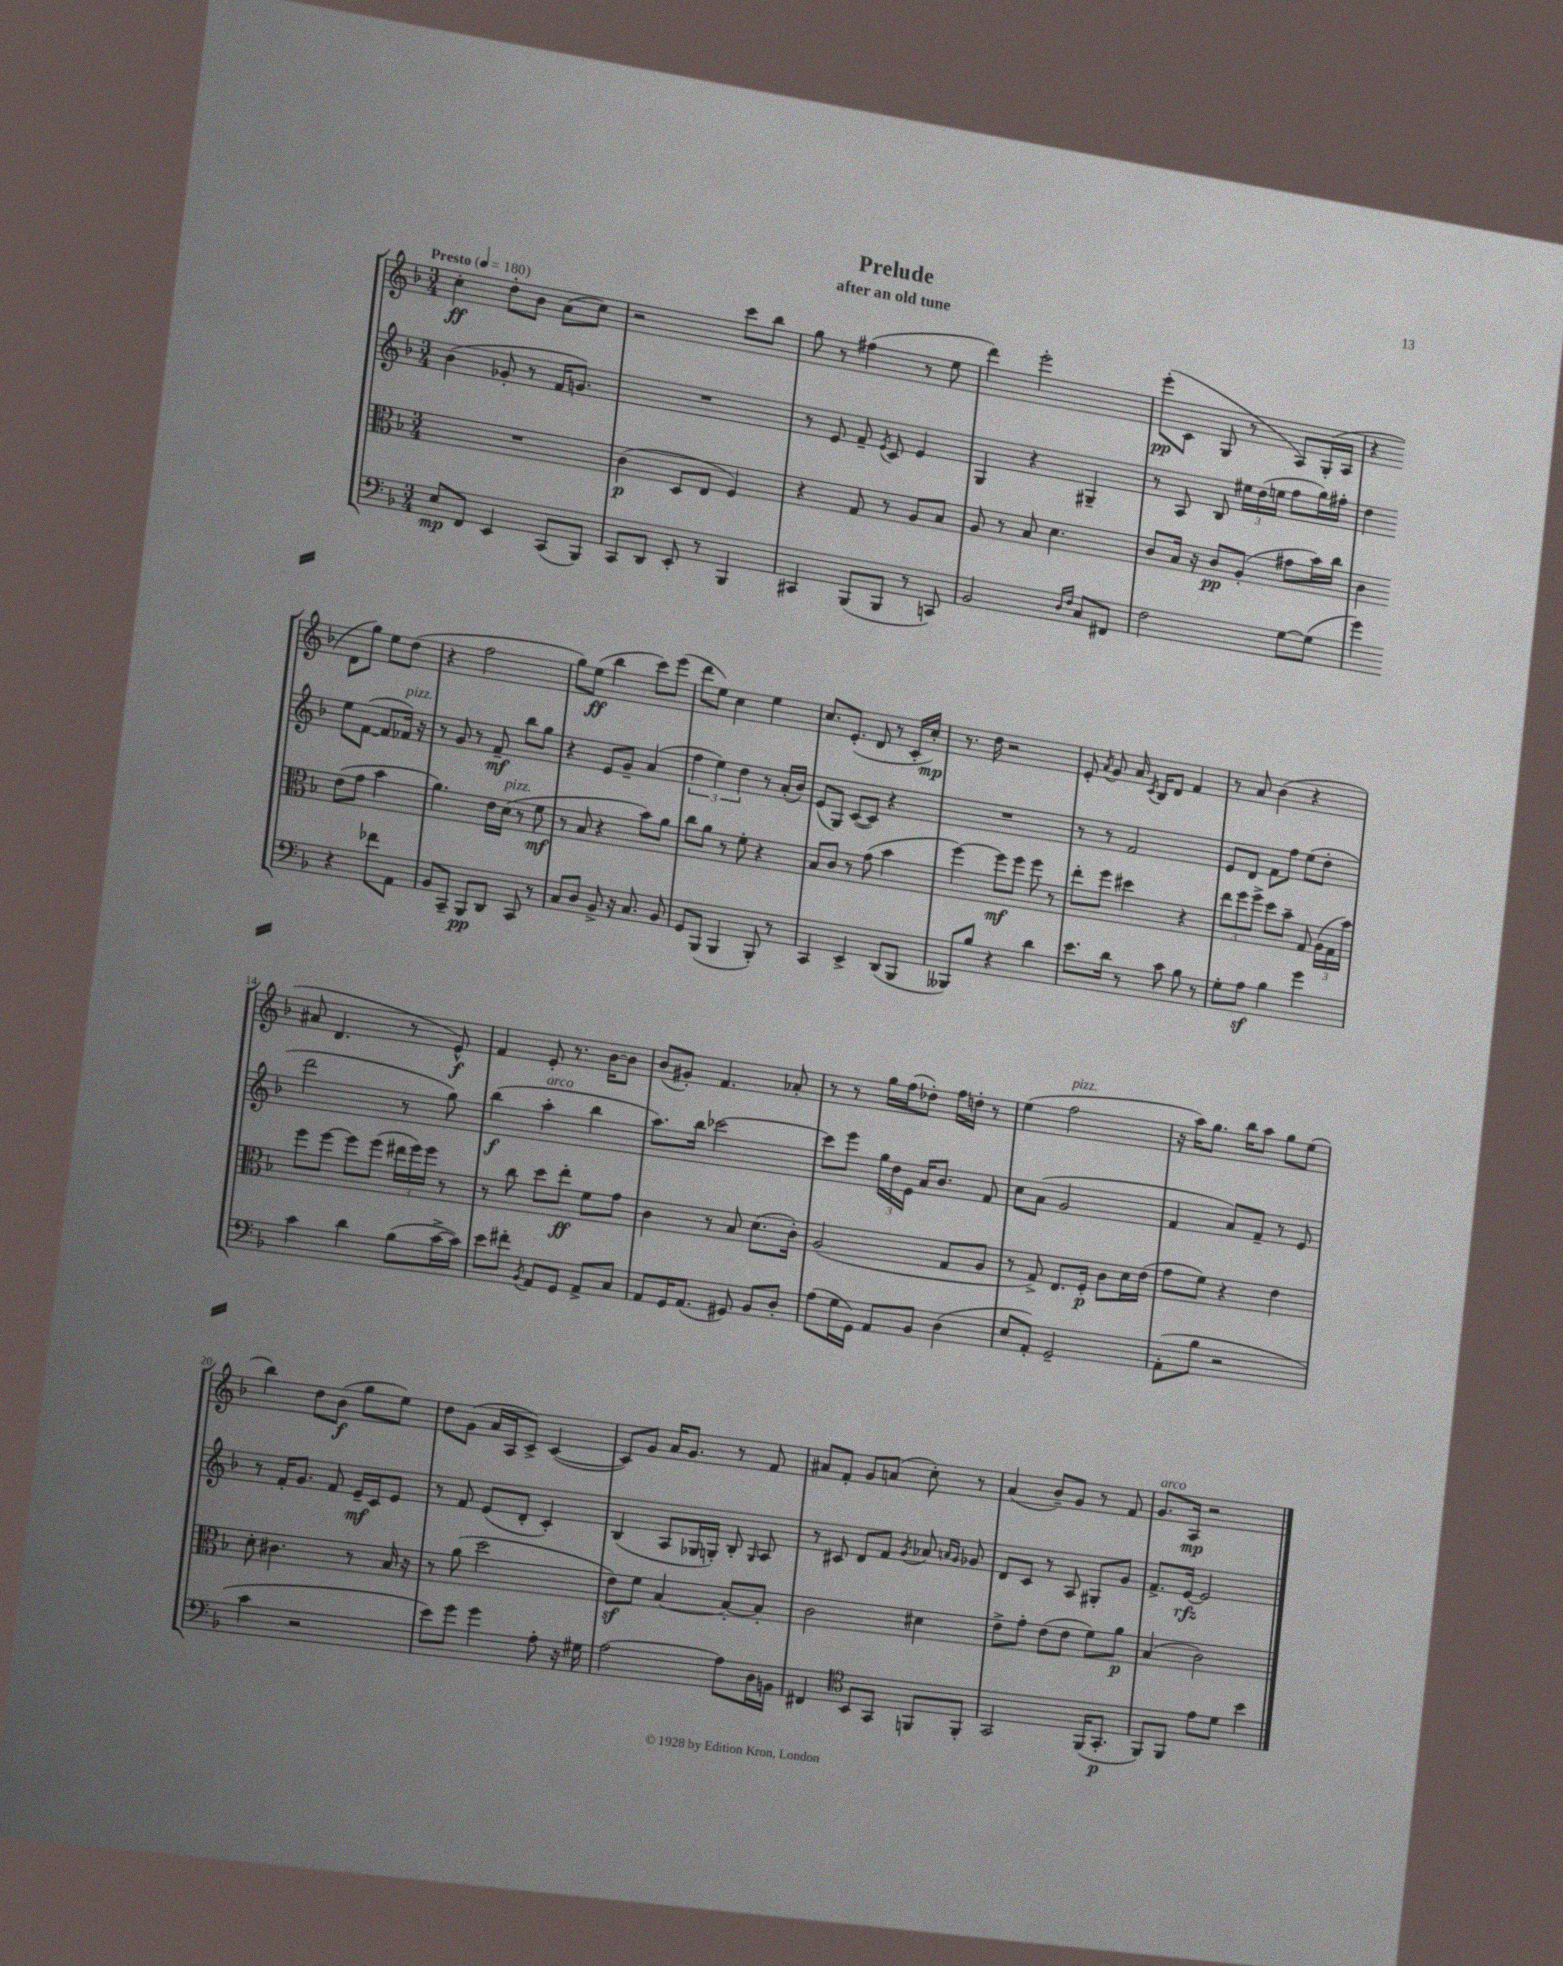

**kern	**dynam	**kern	**dynam	**kern	**dynam	**kern	**dynam
*part4	*part4	*part3	*part3	*part2	*part2	*part1	*part1
*staff4	*staff4	*staff3	*staff3	*staff2	*staff2	*staff1	*staff1
*clefF4	*	*clefC3	*	*clefG2	*	*clefG2	*
*k[b-]	*	*k[b-]	*	*k[b-]	*	*k[b-]	*
*M3/4	*	*M3/4	*	*M3/4	*	*M3/4	*
*MM180	*	*MM180	*	*MM180	*	*MM180	*
=1	=1	=1	=1	=1	=1	=1	=1
!	!	!	!	!	!	!LO:TX:a:B:t=Presto	!
8E/L	mp	2.r	.	(4b-\	.	4cc'\	ff
8FF/J	.	.	.	.	.	.	.
4EE/	.	.	.	8g-X'/	.	8dd'\L	.
.	.	.	.	8r	.	8b-\J	.
(8CC/L	.	.	.	16f/KL	.	(8a\L	.
.	.	.	.	8.gn/J)	.	.	.
8BBB-/J)	.	.	.	.	.	8cc\J)	.
=2	=2	=2	=2	=2	=2	=2	=2
8CC/L	.	(4c\	p	2.r	.	2r	.
8DD/J	.	.	.	.	.	.	.
8EE'/	.	8D/L	.	.	.	.	.
8r	.	8E/J	.	.	.	.	.
4BBB-/	.	4F/)	.	.	.	8ccc\L	.
.	.	.	.	.	.	8bb-\J	.
=3	=3	=3	=3	=3	=3	=3	=3
4CC#X/	.	4r	.	8r	.	8gg\	.
.	.	.	.	8e/	.	8r	.
(8BBB-/L	.	8G/	.	8f~/	.	(4ff#X\	.
.	.	.	.	8qe/	.	.	.
8BBB-/J	.	8r	.	8c/	.	.	.
8r	.	8A/L	.	4e/	.	8r	.
8CCn/)	.	8B-/J	.	.	.	8ee\	.
=4	=4	=4	=4	=4	=4	=4	=4
2BB-/	.	8A/	.	4G/	.	4ddd\)	.
.	.	8r	.	.	.	.	.
.	.	8B-/	.	4r	.	2eee'\	.
.	.	4.d\	.	.	.	.	.
16qqD/LL	.	.	.	.	.	.	.
16qqF/JJ	.	.	.	.	.	.	.
8C/L	.	.	.	4G#X~/	.	.	.
8FF#X/J	.	.	.	.	.	.	.
=5	=5	=5	=5	=5	=5	=5	=5
2F\	.	8c/L	.	8r	.	(8eee'\L	pp
.	.	16B-/Jk	.	8A/	.	8c\J	.
.	.	16r	.	.	.	.	.
.	.	8c/L	pp	8B-/	.	8G/	.
.	.	(8A'/J	.	24ee#X\LL	.	8r	.
.	.	.	.	(24dd\	.	.	.
.	.	.	.	24een\JJ	.	.	.
[8G\L	.	8g#X\L	.	8ff\L	.	8A/L)	.
(8G\J]	.	16b-\L)	.	16gg\L)	.	(16G'/L	.
.	.	16cc\JJ	.	16ff#X'\JJ	.	16A/JJ	.
=6	=6	=6	=6	=6	=6	=6	=6
4g\)	.	4c\	.	4dd\	.	4r	.
4r	.	(8e\L	.	8ee\L	.	8d\L	.
.	.	8g\J	.	([8f\J	.	8gg\J)	.
8f-X\L	.	4b-\	.	8f/L]	.	8ee\L	.
!	!	!	!	!LO:TX:a:i:t=pizz.	!	!	!
8AA\J	.	.	.	16f-X/Jk)	.	(8dd\J	.
.	.	.	.	16r	.	.	.
!!LO:LB:g=z
=7	=7	=7	=7	=7	=7	=7	=7
8BB-/L	.	4.a\)	.	8r	.	4r	.
8CC~/J	.	.	.	8g/	.	.	.
8BBB-/L	pp	.	.	8r	.	2ff\	.
8DD/J	.	16e\LL	.	8f~/	mf	.	.
!	!	!LO:TX:a:i:t=pizz.	!	!	!	!	!
.	.	(16d\JJ	.	.	.	.	.
8CC/	.	8r	.	8bb-\L	.	.	.
8r	.	8f\	mf	8gg\J	.	.	.
=8	=8	=8	=8	=8	=8	=8	=8
8C/L	.	8r	.	4r	.	8gg\L)	.
8D/J	.	8B-/	.	.	.	(8ee\J	ff
8BB-^/	.	4r	.	8e/L	.	4bb-\	.
16r	.	.	.	8g~/J	.	.	.
8.C/	.	.	.	.	.	.	.
.	.	8b-\L)	.	(4a/	.	8ccc\L)	.
8BB-/	.	8a\J	.	.	.	(8eee\J	.
=9	=9	=9	=9	=9	=9	=9	=9
8GG/L	.	8cc\L	.	6ff\	.	8ddd\L	.
(8BBB-/J	.	8a\J	.	.	.	8ee\J)	.
.	.	.	.	6ee\)	.	.	.
4BBB-/	.	8r	.	.	.	4cc\	.
.	.	.	.	6dd\	.	.	.
.	.	8f'\	.	.	.	.	.
8BBB-'/)	.	4r	.	8r	.	4ee\	.
8r	.	.	.	(16a'/LL	.	.	.
.	.	.	.	16b-/JJ)	.	.	.
=10	=10	=10	=10	=10	=10	=10	=10
4CC/	.	8B-/L	.	(8e/L	.	8.cc/L	.
.	.	8c/J	.	8G/J)	.	.	.
.	.	.	.	.	.	(8.e'/J	.
4EE^/	.	8r	.	([8c/L	.	.	.
.	.	(8g\	.	8c/J])	.	8d/	.
(8DD/L	.	4b-\	.	4r	.	8r	.
8BBB-/J	.	.	.	.	.	16c'/LL	.
.	.	.	.	.	.	16cc'/JJ)	mp
=11	=11	=11	=11	=11	=11	=11	=11
8BBB--X/L)	.	[4ff\)	.	2.r	.	8.r	.
8B-/J	.	.	.	.	.	.	.
.	.	.	.	.	.	16dd\	.
4r	.	8ff\L]	mf	.	.	2r	.
.	.	8ff\J	.	.	.	.	.
4d\	.	8ff\	.	.	.	.	.
.	.	8r	.	.	.	.	.
=12	=12	=12	=12	=12	=12	=12	=12
8.e\L	.	8ee'\L	.	8r	.	8e'/	.
.	.	.	.	.	.	8qa/	.
.	.	8ff\J	.	8r	.	8g/	.
16d\Jk	.	.	.	.	.	.	.
8r	.	4dd#X\	.	2f/	.	16a/	.
.	.	.	.	.	.	8qc/	.
.	.	.	.	.	.	16B-/KL	.
8c\	.	.	.	.	.	8d/J	.
8B-\	.	4r	.	.	.	4f/	.
8r	.	.	.	.	.	.	.
=13	=13	=13	=13	=13	=13	=13	=13
8G'\L	.	12ee\L	.	8e/L	.	8r	.
.	.	12ff\	.	.	.	.	.
8Az\J	.	.	.	8d/J	.	8a/	.
.	.	12ff^\J	.	.	.	.	.
4B-\	.	8dd\L	.	8f\L	.	(4b-\	.
.	.	8b-~\J	.	8ff\J	.	.	.
4g\	.	8G/	.	(8ee\L	.	4r	.
.	.	(24A\LL	.	8dd'\J	.	.	.
.	.	24G\	.	.	.	.	.
.	.	24b-\JJ)	.	.	.	.	.
!!LO:LB:g=z
=14	=14	=14	=14	=14	=14	=14	=14
4c\	.	8ff\L	.	2ddd\	.	8a#X/	.
.	.	[8ff\J	.	.	.	4.d/	.
4d\	.	8ff\L]	.	.	.	.	.
.	.	(8ff\J	.	.	.	.	.
(8B-\L	.	24ee#X\LL	.	8r	.	8r	.
.	.	24ff\)	.	.	.	.	.
.	.	24ff\JJ	.	.	.	.	.
[16c^\L	.	8r	.	8gg\)	.	8e^^/)	f
16c\JJ])	.	.	.	.	.	.	.
=15	=15	=15	=15	=15	=15	=15	=15
8e\L	.	8r	.	(4bb-\	f	4f/	.
8f#X'\J	.	8cc\	.	.	.	.	.
8qBB-/	.	.	.	.	.	.	.
!	!	!	!	!LO:TX:a:i:t=arco	!	!	!
8AA/L	.	8dd\L	.	4aa'\	.	8e'/	.
8GG/J	.	8ee'\J	ff	.	.	8.r	.
8AA^/L	.	8f\L	.	4bb-\	.	.	.
.	.	.	.	.	.	[16b-\KL	.
8C/J	.	8g\J	.	.	.	8b-\J]	.
=16	=16	=16	=16	=16	=16	=16	=16
8AA/L	.	4c\	.	8.aa\L)	.	(8b-/L	.
16GG/K	.	.	.	.	.	8g#X'/J)	.
(8.AA/J	.	.	.	16bb-\Jk	.	.	.
.	.	8r	.	[2ccc-X\	.	4.f/	.
8GG#X/)	.	8B-/	.	.	.	.	.
8BB-/L	.	(8.d\L	.	.	.	.	.
8D'/J	.	.	.	.	.	8a-X'/	.
.	.	16c'\Jk)	.	.	.	.	.
=17	=17	=17	=17	=17	=17	=17	=17
(8A\L	.	(2A/	.	8ccc-\L]	.	8r	.
16G\L	.	.	.	8eee\J	.	8r	.
16GG\JJ)	.	.	.	.	.	.	.
8AA/L	.	.	.	24gg\LL	.	16gg\LL	.
.	.	.	.	24dd\	.	.	.
.	.	.	.	.	.	(16ff\J	.
.	.	.	.	24e\JJ	.	.	.
8BB-/J	.	.	.	16a/KL	.	8dd-X'\J)	.
.	.	.	.	8.b-/J	.	.	.
(4D\	.	8G/L	.	.	.	16ff\LL	.
.	.	.	.	.	.	16ddn'\JJ	.
.	.	8A/J	.	8f/	.	8r	.
=18	=18	=18	=18	=18	=18	=18	=18
8E/L	.	8r	.	8cc\L	.	(4ee\	.
8AA'/J)	.	8G^/)	.	(8a\J	.	.	.
!	!	!	!	!	!	!LO:TX:a:i:t=pizz.	!
2GG~/	.	8.E/L	.	2g/	.	2ff\	.
.	.	16F'/Jk	p	.	.	.	.
.	.	8c\L	.	.	.	.	.
.	.	16d\L	.	.	.	.	.
.	.	(16e\JJ	.	.	.	.	.
=19	=19	=19	=19	=19	=19	=19	=19
(8AA'\L	.	8g\L	.	4f/	.	16r	.
.	.	.	.	.	.	16aa\KL)	.
8B-\J	.	8f\J)	.	.	.	8.gg\J	.
2r	.	4r	.	8a/L)	.	.	.
.	.	.	.	.	.	16bb-\KL	.
.	.	.	.	8f~/J	.	8aa\J	.
.	.	4e\	.	8r	.	8gg\L	.
.	.	.	.	8e/	.	(8ee\J	.
!!LO:LB:g=z
=20	=20	=20	=20	=20	=20	=20	=20
4c\	.	8d'\	.	8r	.	4bb-\)	.
.	.	4.c#X\	.	16f'/KL	.	.	.
.	.	.	.	8.g/J	.	.	.
2r	.	.	.	.	.	8dd\L	.
.	.	.	.	8f/	.	(8b-\J	f
.	.	8r	.	16e~/LL	mf	8gg\L	.
.	.	.	.	16c/J	.	.	.
.	.	16B-/	.	8e/J	.	8ee\J)	.
.	.	16r	.	.	.	.	.
=21	=21	=21	=21	=21	=21	=21	=21
8e\L)	.	8r	.	8r	.	8dd\L	.
8g\J	.	(8a\	.	8f/	.	(8g\J	.
4g\	.	2dd\	.	(8e/L	.	16a/LL	.
.	.	.	.	.	.	16A/J	.
.	.	.	.	8d'/J	.	8c^/J)	.
8A'\	.	.	.	4c'/)	.	([4c/	.
16r	.	.	.	.	.	.	.
16G#X\	.	.	.	.	.	.	.
=22	=22	=22	=22	=22	=22	=22	=22
[2A\	.	8ez\L)	.	(4B-/	.	8c/L])	.
.	.	8f\J	.	.	.	8g/J	.
.	.	[4B-/	.	8A/L	.	16a/KL	.
.	.	.	.	.	.	8.g/J	.
.	.	.	.	16G-X/L	.	.	.
.	.	.	.	16Gn'/JJ)	.	.	.
8A\L]	.	8B-'/L_	.	8B-'/	.	8r	.
.	.	.	.	16qqG/	.	.	.
16D\L	.	8B-'/J]	.	8A/	.	8f/	.
16BBn\JJ	.	.	.	.	.	.	.
=23	=23	=23	=23	=23	=23	=23	=23
4FF#X/	.	2c\	.	8r	.	8a#X/L	.
.	.	.	.	8c#X/	.	8f'/J	.
*clefC4	*	*	*	*	*	*	*
8BB-/L	.	.	.	8d/L	.	8g/L	.
8GG/J	.	.	.	8f/J	.	(8an/J	.
.	.	.	.	8qg/	.	.	.
8FFn/L	.	4d#X\	.	8a-X/	.	8cc'\)	.
.	.	.	.	16qqan/LL	.	.	.
.	.	.	.	16qqg/JJ	.	.	.
8FF'/J	.	.	.	8g-X/	.	8r	.
=24	=24	=24	=24	=24	=24	=24	=24
2GG/	.	8e^\L	.	8d/L	.	(4a/	.
.	.	8g'\J	.	8c/J	.	.	.
.	.	(8e\L	.	8r	.	8b-~/L)	.
.	.	8e\J	.	8A/	.	8g/J	.
(16FF/KL	.	8f\L)	.	8G#X'/L	.	8r	.
8.GG'/J	p	.	.	.	.	.	.
.	.	8a\J	p	8g/J	.	8f/	.
=25	=25	=25	=25	=25	=25	=25	=25
!	!	!	!	!	!	!LO:TX:a:i:t=arco	!
8FF/L)	.	(4B-/	.	8.f^/L	.	8.g/L	.
8FF/J	.	.	.	.	.	.	.
.	.	.	.	[16e/Jk	rfz	16A/Jk	mp
8e\L	.	2c\)	.	2e/]	.	2r	.
8d\J	.	.	.	.	.	.	.
4b-\	.	.	.	.	.	.	.
==	==	==	==	==	==	==	==
*-	*-	*-	*-	*-	*-	*-	*-
